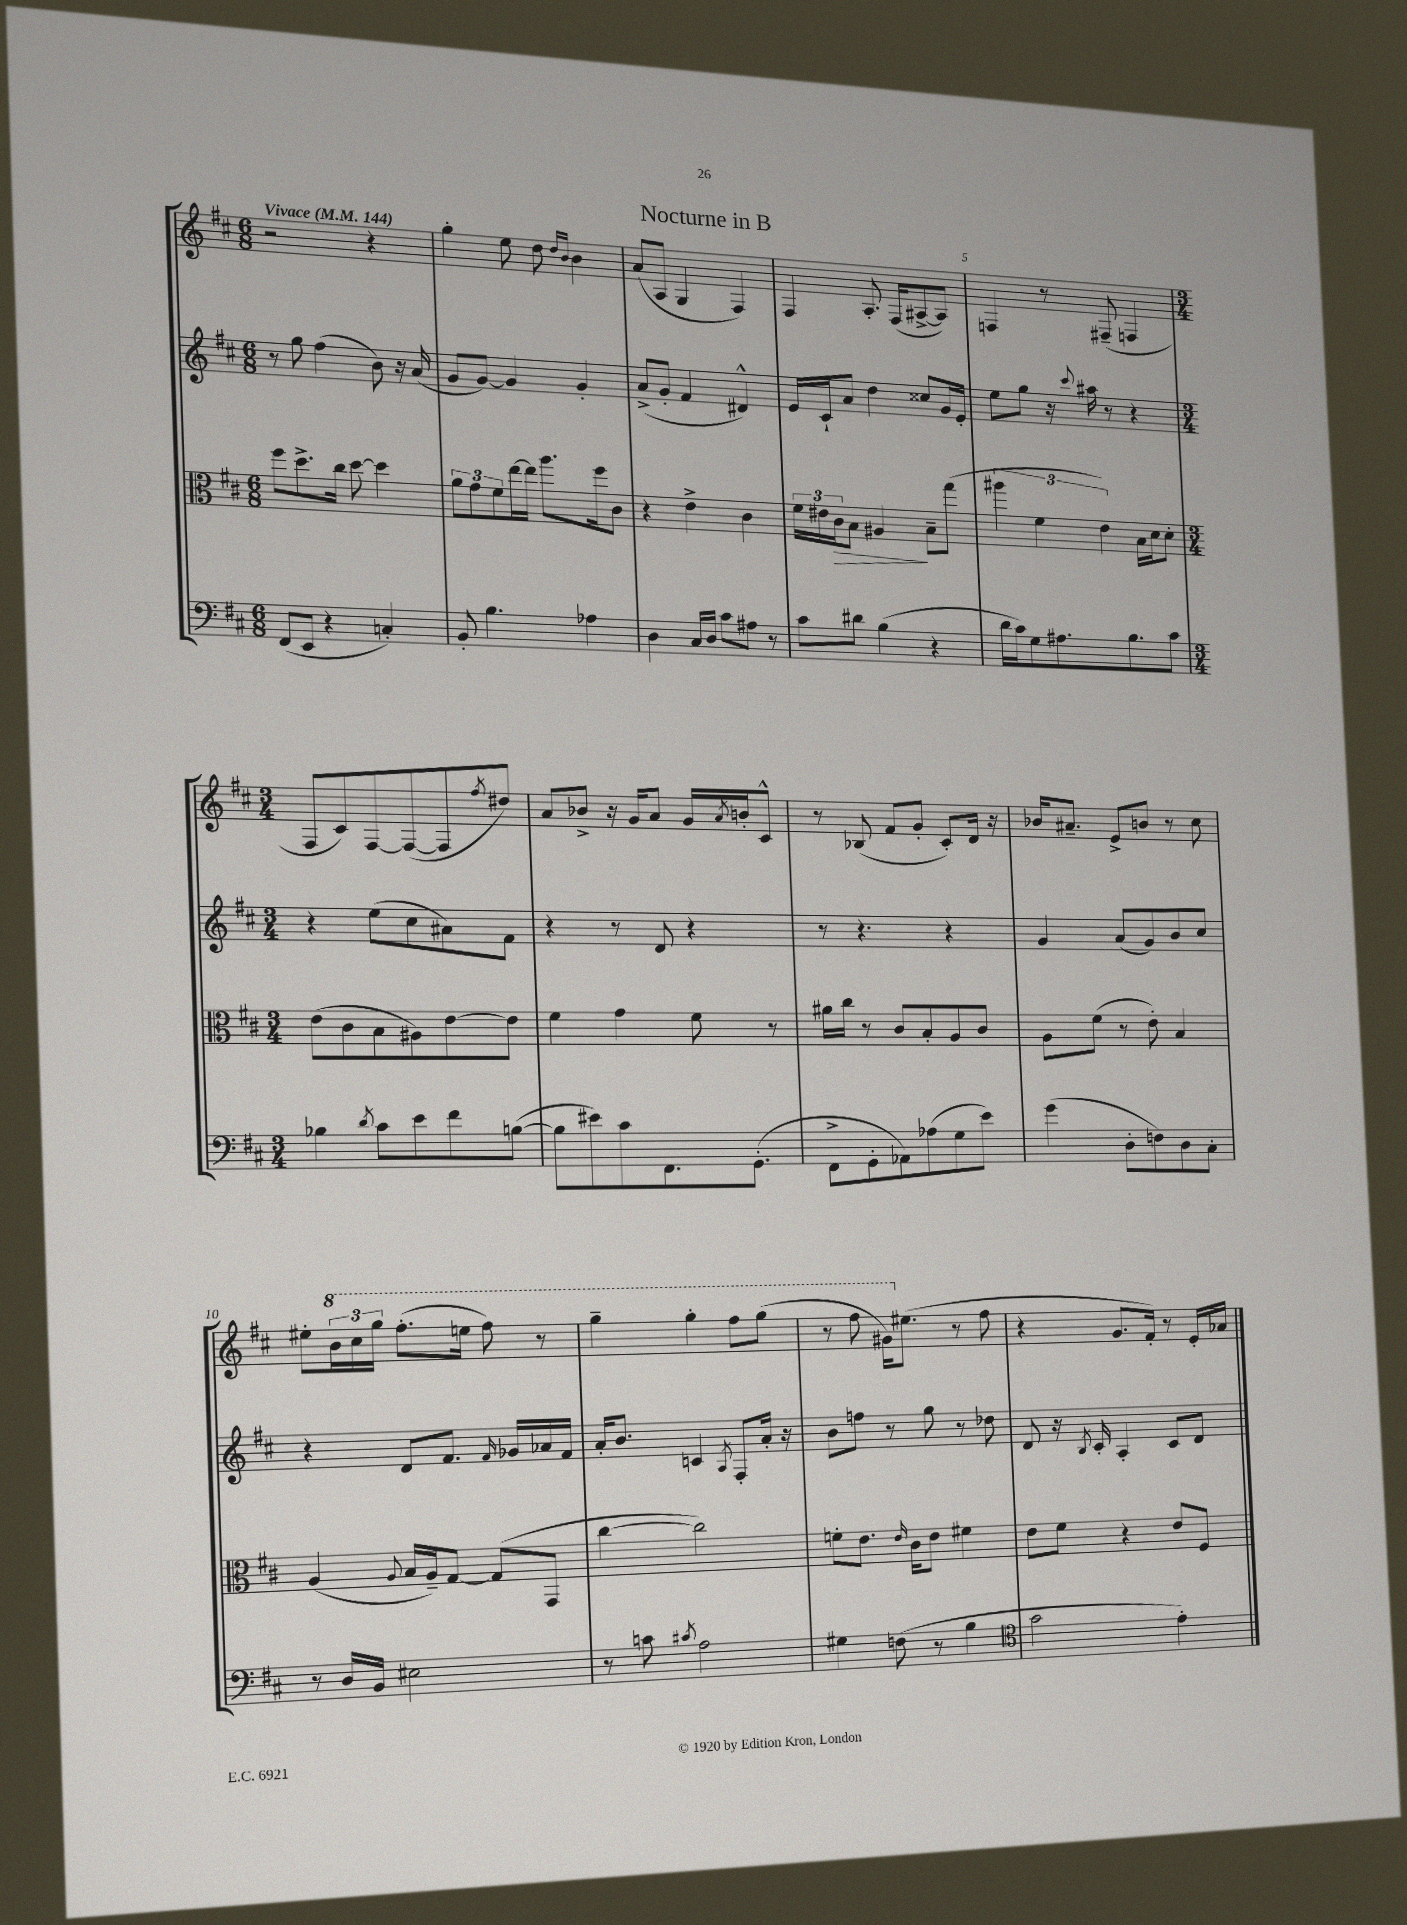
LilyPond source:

\header { title = "Nocturne in B" }
<<
\new StaffGroup <<
\new Staff = "s0" {
    \clef treble \key d \major \numericTimeSignature \time 6/8 \tempo "Vivace" 4 = 144
    r2 r4 |
    g''4-. e''8 d''8 \grace { d''16 b'16 } b'4 |
    a'8( a8 g4 fis4) |
    fis4 a8.-. fis16( ais8~-> ais8) |
    f4 r8 fis8--( f4 |
    \numericTimeSignature \time 3/4 fis8 cis'8) fis8~ fis8~( fis8 \acciaccatura { fis''8 } dis''8) |
    a'8 bes'8-> r16 g'16 a'8 g'16 \acciaccatura { a'8 } b'16-. cis'8-^ |
    r8 bes8( fis'8 g'8-. cis'8-.) d'16 r16 |
    bes'16 ais'8.-- e'8-> b'8 r8 cis''8 |
    eis''8-. \tuplet 3/2 { \ottava #1 b''16 cis'''16 g'''16 } fis'''8.-.( e'''!16 fis'''8) r8 |
    g'''4-- g'''4-. fis'''8 g'''8( |
    r8 fis'''8 gis''16) \ottava #0 eis''8.( r8 fis''8 |
    r4 g'8. fis'16-.) r8 e'16-. aes'16 \bar "|." |
}
\new Staff = "s1" {
    \clef treble \key d \major \numericTimeSignature \time 6/8
    r8 g''8 fis''4( b'8) r16 a'16( |
    g'8 g'8~) g'4 g'4-. |
    a'8->( g'8-. fis'4 dis'4-^) |
    e'16 cis'16-! a'8 d''4 cisis''8 g'16 e'16-. |
    e''8 g''8 r16 \appoggiatura { cis'''8 } ais''16 r8 r4 |
    \numericTimeSignature \time 3/4 r4 e''8( cis''8 ais'8) fis'8 |
    r4 r8 d'8 r4 |
    r8 r4. r4 |
    g'4 a'8( g'8) b'8 cis''8 |
    r4 d'8 fis'8. \grace { fis'16 } ges'16 aes'16 fis'16 |
    a'16-. b'8. c'4 \acciaccatura { a8 } fis8-. a'16-. r16 |
    b'8 f''8 r8 g''8 r8 des''8 |
    d'8 r16 \acciaccatura { b8 } cis'16-. a4-. cis'8 d'8 \bar "|." |
}
\new Staff = "s2" {
    \clef alto \key d \major \numericTimeSignature \time 6/8
    fis''8 d''8.-> cis''16 d''8~ d''4 |
    \tuplet 3/2 { a'8 g'8 fis'8 } e''16~ e''16 a''8. fis''16 cis'8 |
    r4 e'4-> cis'4 |
    \tuplet 3/2 { fis'16 eis'16 cis'16\> } b8 ais4\! b8-- g''8( |
    \tuplet 3/2 { ais''4 fis'4 e'4) } b16 d'16 d'8-. |
    \numericTimeSignature \time 3/4 e'8( cis'8 b8 ais8) e'8~ e'8 |
    fis'4 g'4 fis'8 r8 |
    ais'16 cis''16 r8 cis'8 b8-. a8 cis'8 |
    a8 fis'8( r8 e'8-.) b4 |
    a4( \appoggiatura { a8 } b16 a16--) g8~ g8( g,8 |
    cis''4~ cis''2) |
    f'8-. e'8. \grace { e'16 } cis'16 e'8 fis'4 |
    e'8 fis'8 r4 e'8 fis8 \bar "|." |
}
\new Staff = "s3" {
    \clef bass \key d \major \numericTimeSignature \time 6/8
    fis,8( e,8 r4 c4-.) |
    b,8-. b4. aes4 |
    d4 cis16 d16 cis'8 ais8 r8 |
    cis'8 dis'8 b4( r4 |
    d'16 cis'16) g8 ais8. b8. cis'8 |
    \numericTimeSignature \time 3/4 bes4 \acciaccatura { d'8 } cis'8 e'8 fis'8 b8~( |
    b8 eis'8) cis'8 fis,8. g,8.-.( |
    fis,8-> g,8-. aes,8) aes8( g8 e'8) |
    g'4( d8-. f8) d8 cis8-. |
    r8 d16 b,16 eis2 |
    r8 c'8 \acciaccatura { cis'8 } a2 |
    gis4 f8( r8 b4 |
    \clef tenor g'2 e'4-.) \bar "|." |
}
>>
>>
\layout { \context { \Score \override BarNumber.break-visibility = ##(#f #t #t) barNumberVisibility = #(every-nth-bar-number-visible 5) } }
